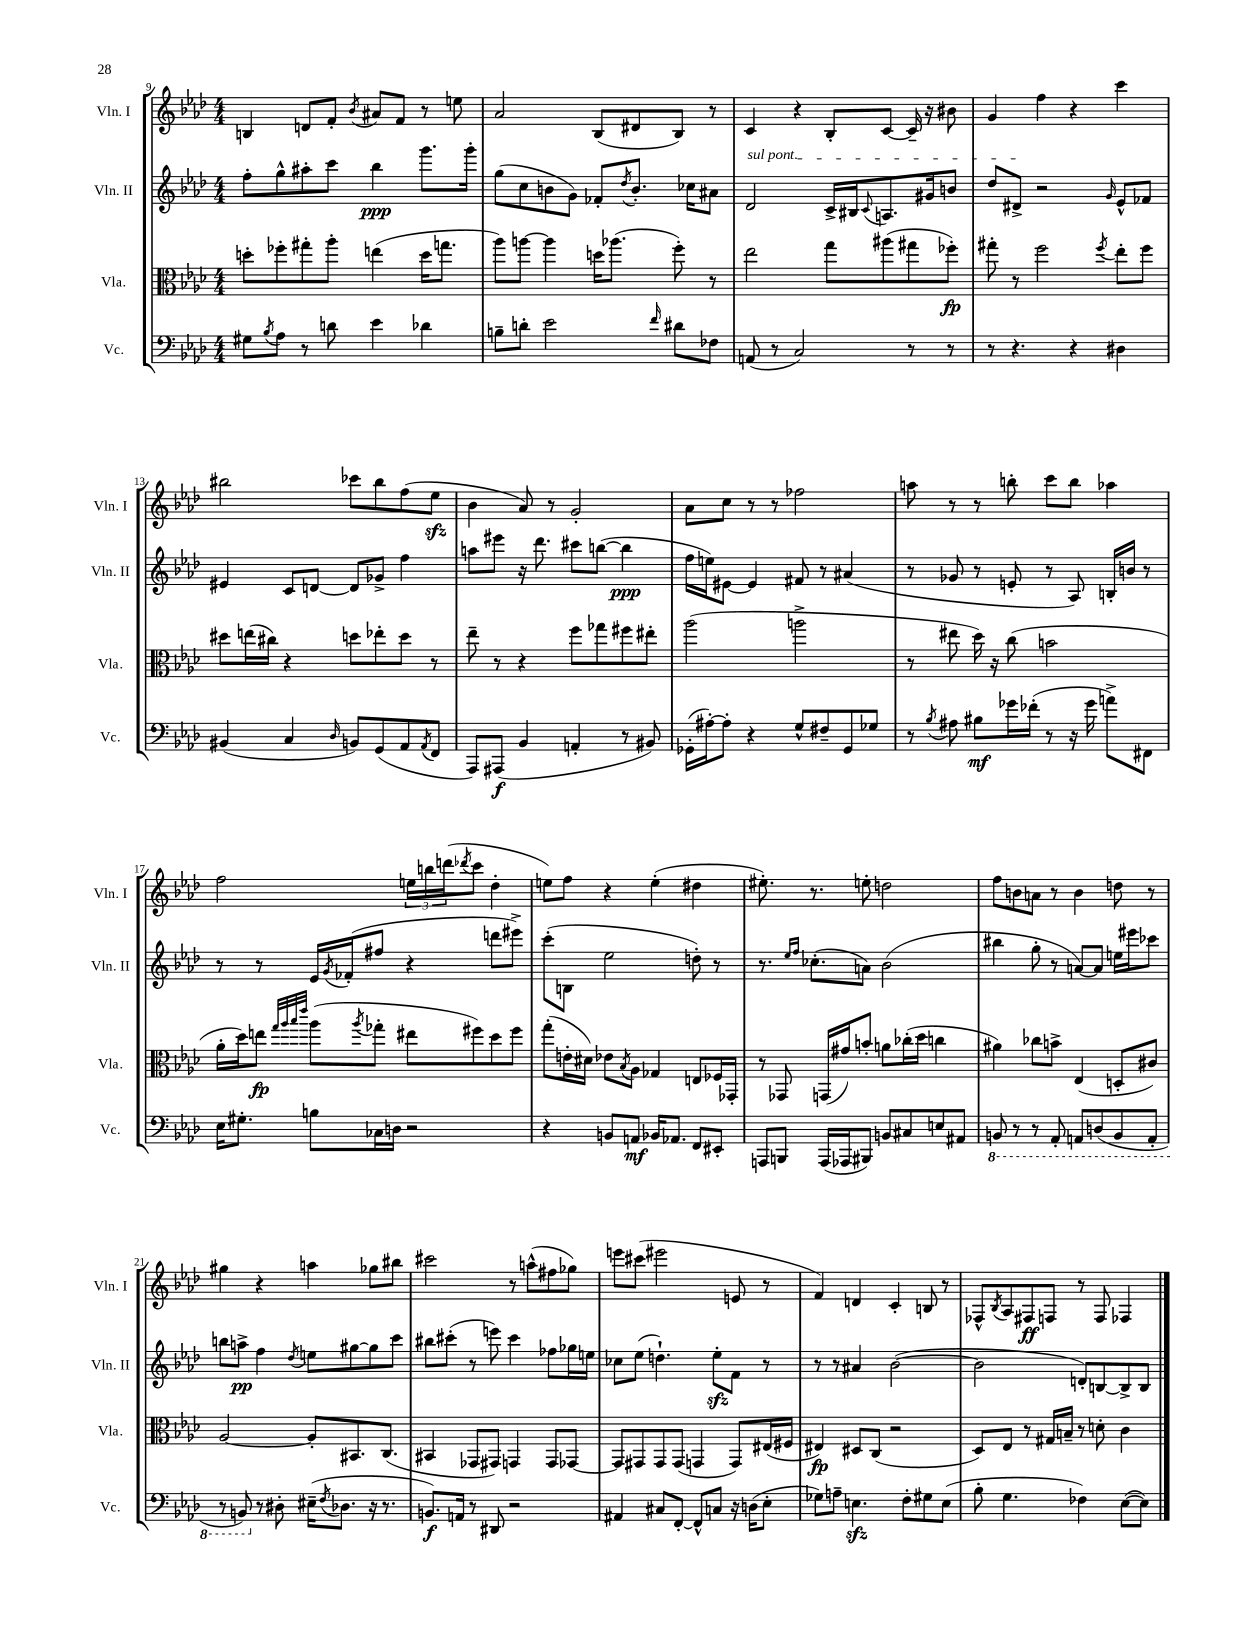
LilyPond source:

<<
\new StaffGroup <<
\new Staff = "s0" \with { instrumentName = "Vln. I" shortInstrumentName = "Vln. I" } {
    \clef treble \key aes \major \numericTimeSignature \time 4/4
    b4 d'8 f'8-. \acciaccatura { bes'8 } ais'8 f'8 r8 e''8 |
    aes'2 bes8( dis'8 bes8) r8 |
    c'4 r4 bes8-. c'8~ c'16-- r16 bis'8 |
    g'4 f''4 r4 c'''4 |
    bis''2 ces'''8 bis''8 f''8( ees''8\sfz |
    bes'4 aes'8) r8 g'2-. |
    aes'8 c''8 r8 r8 fes''2 |
    a''8 r8 r8 b''8-. c'''8 b''8 aes''4 |
    f''2 \tuplet 3/2 { e''16 b''16 d'''16( } \acciaccatura { des'''8 } c'''8 des''4-. |
    e''8) f''8 r4 e''4-.( dis''4 |
    eis''8.-.) r8. e''8-. d''2 |
    f''8 b'8 a'8 r8 b'4 d''8 r8 |
    gis''4 r4 a''4 ges''8 bis''8 |
    cis'''2 r8 a''8-^( fis''8 ges''8) |
    e'''8 cis'''8( eis'''2 e'8 r8 |
    f'4) d'4 c'4-. b8 r8 |
    fes8-^ \acciaccatura { bes8 } aes8 fis8\ff f8 r8 f8 fes4 \bar "|." |
}
\new Staff = "s1" \with { instrumentName = "Vln. II" shortInstrumentName = "Vln. II" } {
    \clef treble \key aes \major \numericTimeSignature \time 4/4
    f''8-. g''8-^ ais''8-. c'''8 bes''4\ppp g'''8. g'''16-. |
    g''8( c''8 b'8 g'8) fes'8-. \acciaccatura { des''8 } b'8.-. ces''16 ais'8 |
    \once \override TextSpanner.bound-details.left.text = \markup { \italic "sul pont." } des'2\startTextSpan c'16-> bis16 \appoggiatura { c'8 } a8. gis'16 b'8 |
    des''8 dis'8->\stopTextSpan r2 \grace { g'16 } ees'8-^ fes'8 |
    eis'4 c'8 d'8~ d'8 ges'8-> f''4 |
    a''8 eis'''8 r16 des'''8. cis'''8 b''8~( b''4\ppp |
    f''16 e''16) eis'8~ eis'4 fis'8 r8 ais'4( |
    r8 ges'8 r8 e'8-. r8 aes8) b16-. b'16 r8 |
    r8 r8 ees'16 \acciaccatura { g'8 } fes'16-.( fis''8 r4 d'''8 eis'''8->) |
    c'''8-.( b8 ees''2 d''8-.) r8 |
    r8. \grace { ees''16 f''16 } ces''8.-.( a'8) bes'2( |
    bis''4 g''8-. r8 a'8~) a'8 e''16 eis'''16 ces'''8 |
    b''8 a''8->\pp f''4 \acciaccatura { des''8 } e''8 gis''8~ gis''8 c'''8 |
    bis''8 cis'''8-.( r8 e'''8) cis'''4 fes''8 ges''16 e''16 |
    ces''8 ees''8( d''4.-!) ees''8-.\sfz f'8 r8 |
    r8 r8 ais'4 bes'2~( |
    bes'2 d'8-.) b8~ b8-> b8 \bar "|." |
}
\new Staff = "s2" \with { instrumentName = "Vla." shortInstrumentName = "Vla." } {
    \clef alto \key aes \major \numericTimeSignature \time 4/4
    d''8-. fes''8-. gis''8-. aes''8-. e''4( d''16 g''8. |
    aes''8) a''8~ a''4 d''16 aes''8.( f''8-.) r8 |
    ees''2 g''8 ais''8( gis''8 fes''8-.\fp) |
    gis''8-. r8 f''2 \acciaccatura { f''8 } ees''8-. f''8 |
    dis''8 e''16( cis''16) r4 d''8 ees''8-. d''8 r8 |
    ees''8-- r8 r4 f''8 ges''8 fis''8 eis''8-. |
    aes''2( a''2-> |
    r8 eis''8 des''16) r16 c''8( b'2 |
    aes'16-. des''16) e''8\fp \grace { g''32 aes''32 bes''32 ees'''32 } aes''8( \acciaccatura { aes''8 } ges''8-. eis''8 fis''8) des''8 fis''8 |
    g''8-.( e'16-. dis'16) ees'8 \acciaccatura { bes8 } aes8 ges4 e8 fes16 ges,16-. |
    r8 ges,8 g,16( gis'16) b'8-. a'8 ces''16-.( des''16 c''4 |
    ais'4) ces''8 b'8-> ees4( d8-. cis'8) |
    aes2~ aes8-. bis,8. c8.( |
    bis,4 ges,8 gis,8) g,4 g,8 ges,8~ |
    ges,8 gis,8 gis,8 gis,8( g,4 g,8) eis16( fis16 |
    eis4\fp) dis8 c8( r2 |
    des8) ees8 r8 gis16 b16-- r8 d'8-. c'4 \bar "|." |
}
\new Staff = "s3" \with { instrumentName = "Vc." shortInstrumentName = "Vc." } {
    \clef bass \key aes \major \numericTimeSignature \time 4/4
    gis8 \acciaccatura { bes8 } aes8 r8 d'8 ees'4 des'4 |
    b8-- d'8-. ees'2 \grace { f'16 } dis'8 fes8 |
    a,8( r8 c2) r8 r8 |
    r8 r4. r4 dis4 |
    bis,4( c4 \grace { des16 } b,8) g,8( aes,8 \acciaccatura { aes,8 } f,8 |
    aes,,8) ais,,8\f( bes,4 a,4-. r8 bis,8) |
    ges,16-.( ais16~-.) ais8-. r4 g8-^ fis8-- ges,8 ges8 |
    r8 \acciaccatura { bes8 } ais8 bis8\mf ges'16 fes'16-.( r8 r16 ges'16 a'8->) fis,8 |
    ees16 gis8.-. b8 ces16 d16 r2 |
    r4 b,8 a,8\mf bes,16 aes,8. f,8 eis,8-. |
    a,,8 b,,8 a,,16( aes,,16 bis,,8) b,8 cis8 e8 ais,8 |
    \ottava #-1 b,,8 r8 r8 aes,,8-. a,,8 d,8( b,,8 a,,8-. |
    r8 b,,8) \ottava #0 r8 dis8-. eis16--( \acciaccatura { f8 } des8. r16 r8. |
    b,8.\f) a,16 r8 dis,8 r2 |
    ais,4 cis8 f,8~-. f,8-^ c8 r16 d16( ees8-. |
    ges8) a8-- e4.\sfz f8-. gis8 e8( |
    bes8-. g4. fes4) ees8~( ees8) \bar "|." |
}
>>
>>
\layout { \context { \Score currentBarNumber = #9 } }
